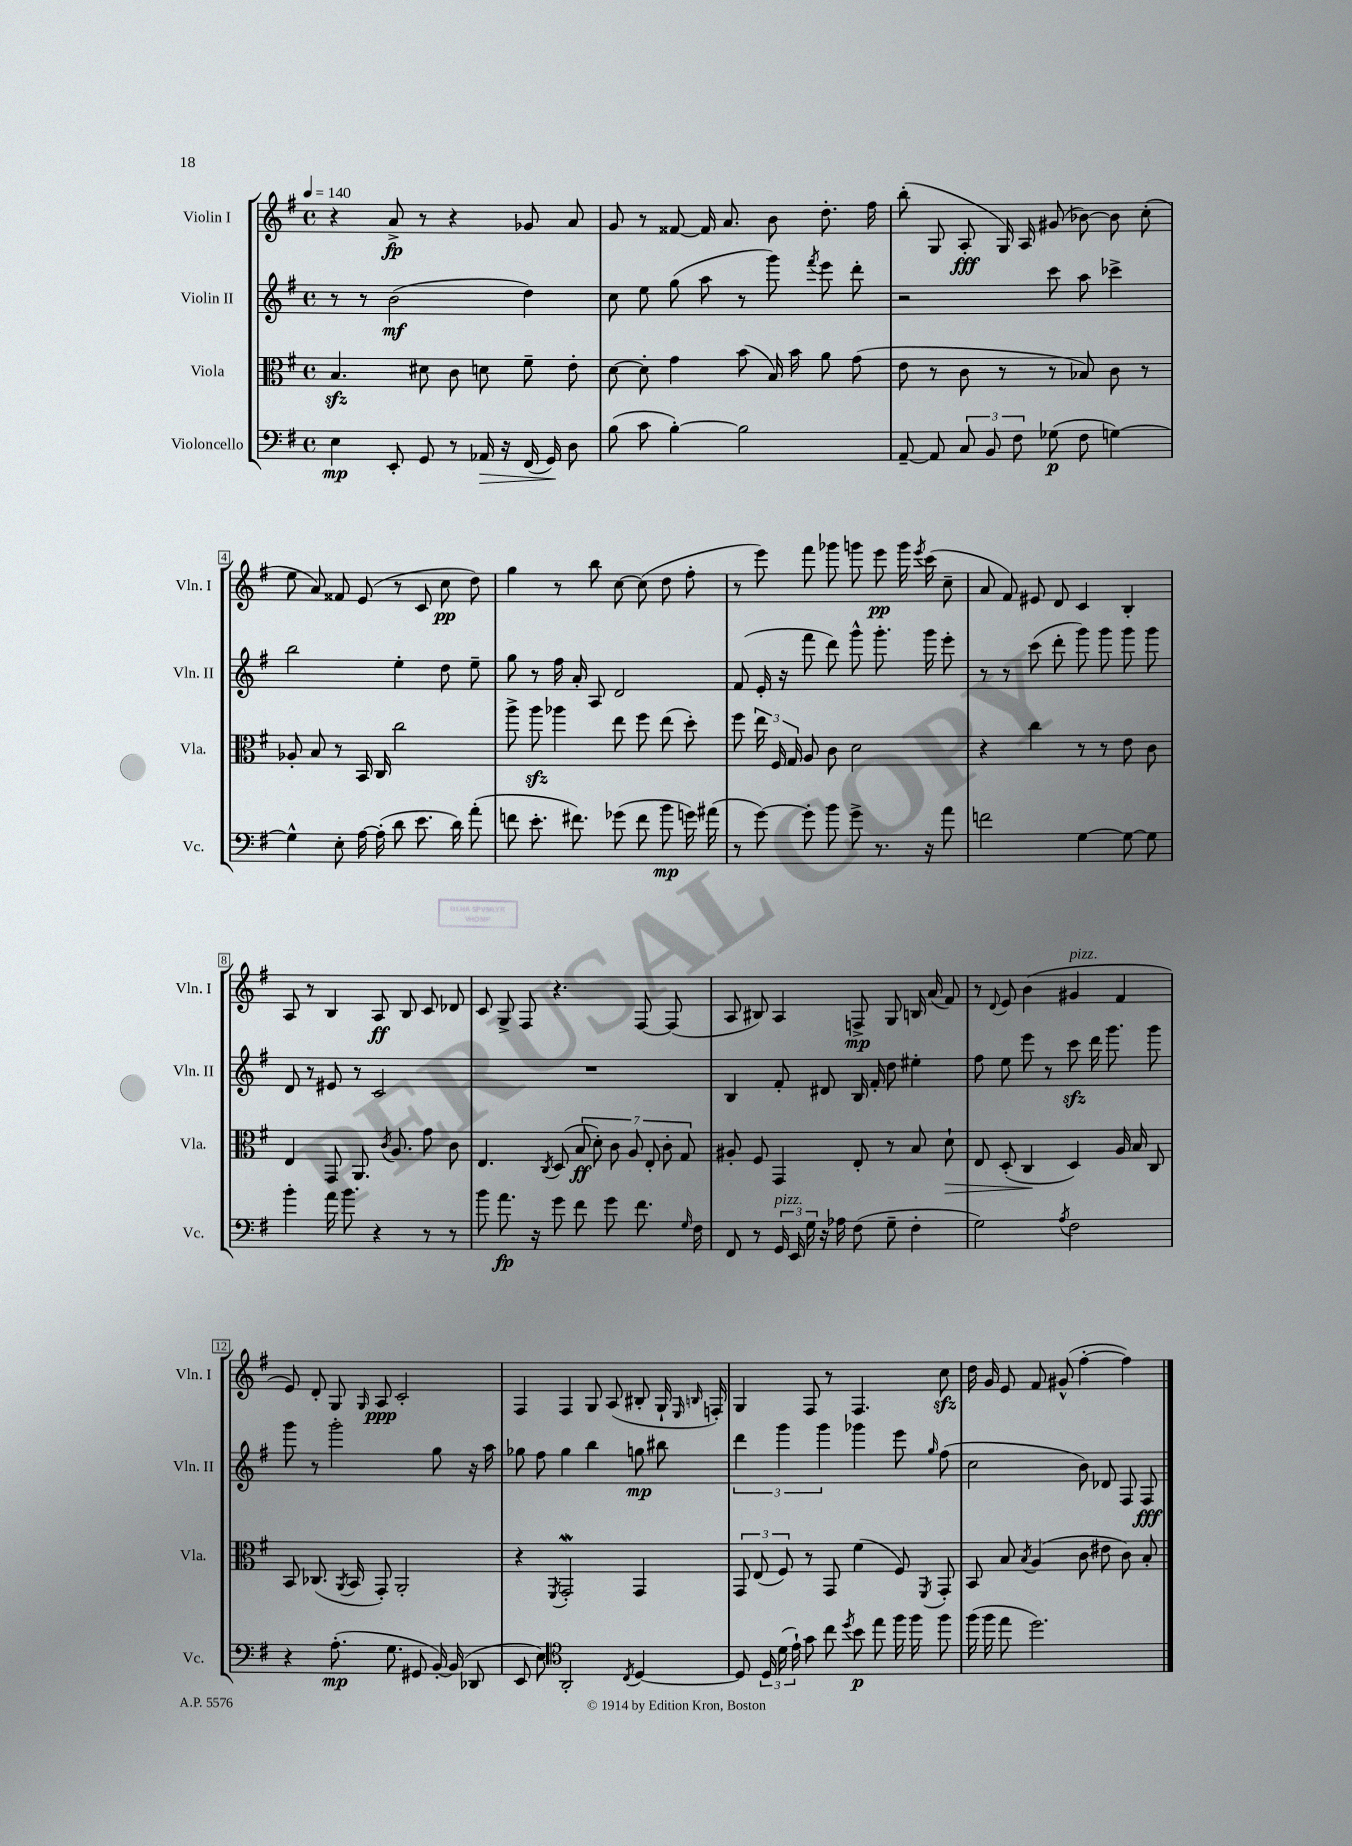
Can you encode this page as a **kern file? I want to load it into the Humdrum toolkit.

**kern	**kern	**kern	**kern
*staff4	*staff3	*staff2	*staff1
*clefF4	*clefC3	*clefG2	*clefG2
*k[f#]	*k[f#]	*k[f#]	*k[f#]
*M4/4	*M4/4	*M4/4	*M4/4
*met(c)	*met(c)	*met(c)	*met(c)
*MM140	*MM140	*MM140	*MM140
4E	4.B	8r	4r
.	.	8r	.
8EE'	.	(2b	8a^
8GG	8d#	.	8r
8r	8c	.	4r
16AA-	8d	.	.
16r	.	.	.
(16FF#	8f#~	4dd)	8g-
16GG)	.	.	.
8D	8e'	.	8a
=	=	=	=
(8B	[8d	8cc	8g
8c	8d']	8ee	8r
[4B')	4g	(8gg	[8f##
.	.	8aa	16f##]
.	.	.	8.a
2B]	(8b	8r	.
.	16B)	8ggg)	8b
.	16b	.	.
.	.	8qfff#	.
.	8a	8eee	8.dd'
.	(8g	8ddd'	.
.	.	.	16ff#
=	=	=	=
[8AA~	8e	2r	(8bb'
8AA]	8r	.	8G
12C	8c	.	8A'
12BB	.	.	.
.	8r	.	16G)
12F#	.	.	.
.	.	.	16A
(8G-	8r	8ccc	(8g#
8F#	8B-)	8aa	[8b-)
[4G)	8c	4ccc-^	8b-]
.	8r	.	(8cc'
=	=	=	=
4G^^]	8A-'	2bb	8ee
.	8B	.	8a)
8E'	8r	.	8f##
[16A	16BB	.	(8e
(16A']	16C	.	.
8d	2cc	4ee'	8r
8.e	.	.	8c
.	.	8dd	8cc
16d)	.	.	.
(8a'	.	8ee~	8dd)
=	=	=	=
8f	8aa^	8gg	4gg
8.e'	8aa	8r	.
.	4aa-	16ff#	8r
8.f#)	.	16a'	.
.	.	8A	8bb
(8g-	8ee	2d	[8cc
8f#	8ff#	.	(8cc]
8b	(8ee	.	8dd
16g)	8dd')	.	8ff#'
(16a#	.	.	.
=	=	=	=
8r	8ff#	(8f#	8r
[8g)	24ee	16e'	8eee)
.	24F#	.	.
.	.	16r	.
.	24G	.	.
8g']	8A	8fff#	8fff#
8b	8c	8ddd)	8ggg-
8g^	2d	8ggg^^	8ggg
8.r	.	8.ggg'	8eee
.	.	.	16ggg
.	.	.	8qeee
16r	.	16ggg	(16ccc
8a	.	8eee'	8cc~
=	=	=	=
2f	4r	8r	8a
.	.	8r	8f#)
.	4cc	(8ccc	8e#
.	.	8ddd'	8d
[4G	8r	8ggg)	4c
.	8r	8ggg	.
8G_	8e	8ggg	4B'
8G]	8c	8ggg	.
=	=	=	=
4b'	4E	8d	8A
.	.	8r	8r
16a	8GG	8e#	4B
8.b	.	.	.
.	8.AA	8r	.
4r	.	2c	8A
.	8qc	.	.
.	8.A	.	.
.	.	.	8B
8r	8g	.	8c
8r	8c	.	8d-
=	=	=	=
8b	4.E	1r	8c
8.a	.	.	8G^
.	.	.	8F#
16r	.	.	.
.	8qC	.	.
8g	(8D	.	4.r
8f#	14B	.	.
.	14d')	.	.
8g	.	.	.
.	14c	.	.
.	14A	.	.
8.f#	.	.	[8F#
.	14E'	.	.
.	14c'	.	.
.	.	.	(8F#]
.	14G	.	.
16qqG	.	.	.
16F#	.	.	.
=	=	=	=
8FF#	8A#'	4B	8A
8r	8F#	.	8B#)
24GG	4GG	8f#'	4A
24EE	.	.	.
24G	.	.	.
16r	.	8d#	.
16A-	.	.	.
(8F#	8E'	16B	8F^
.	.	16f#'	.
8G~	8r	8dd	8G
4F#'	8B	4ee#'	16B
.	.	.	(16a
.	8d`	.	8f#)
=	=	=	=
2G)	8E	8ff#	8r
.	.	.	8qqd
.	(8D'	8ee	8e
.	4C	8eee	(4b
.	.	8r	.
8qA	.	.	.
2F#	4D)	8ccc	4g#
.	.	16ddd	.
.	.	8.ggg	.
.	16A	.	4f#
.	16B	.	.
.	8C	8ggg	.
=	=	=	=
4r	8BB	8ggg	8e)
.	(8.C-	8r	8d'
(8.A'	.	2ggg'	8G
.	8qAA	.	.
.	16BB	.	.
.	.	.	16qqG
.	8GG')	.	8A
8.G	.	.	.
.	2AA'	.	2c'
8GG#	.	.	.
[16BB')	.	8gg	.
(16BB]	.	.	.
8DD-	.	16r	.
.	.	16aa	.
=	=	=	=
8EE	4r	8gg-	4F#
8E)	.	8ff#	.
*clefC4	*	*	*
.	8qFF#	.	.
2AA'	2GG'	4gg-	4F#
.	.	4bb	8G
.	.	.	(8A
8qC	.	.	.
[4D	4GG	8gg	8B#'
.	.	8bb#	16G`
.	.	.	16qqE
.	.	.	16qqB
.	.	.	16F')
=	=	=	=
8D]	12GG	6ddd	4G
.	(12E	.	.
24D	.	.	.
(24d	12F#)	6ggg	.
24e`)	.	.	.
8g	8r	.	8F#
.	.	6ggg	.
8cc	8GG	.	8r
8qdd	.	.	.
8b	(4f#	4ggg-	4.F#
8ee	.	.	.
16ff#	8F#)	8eee	.
16ff#	.	.	.
.	8qFF#	16qqgg	.
8ff#	8GG'	(8ff#	8cc
=	=	=	=
(16ff#	8BB	2cc	16dd
16ff#	.	.	16g
8ee	8B	.	8e
.	8qB	.	.
2.dd)	(4A	.	8f#
.	.	.	(8g#^^
.	8c	8b)	[4ff#'
.	8e#	8d-	.
.	8c)	8F#	4ff#])
.	8B'	8F#	.
==	==	==	==
*-	*-	*-	*-
